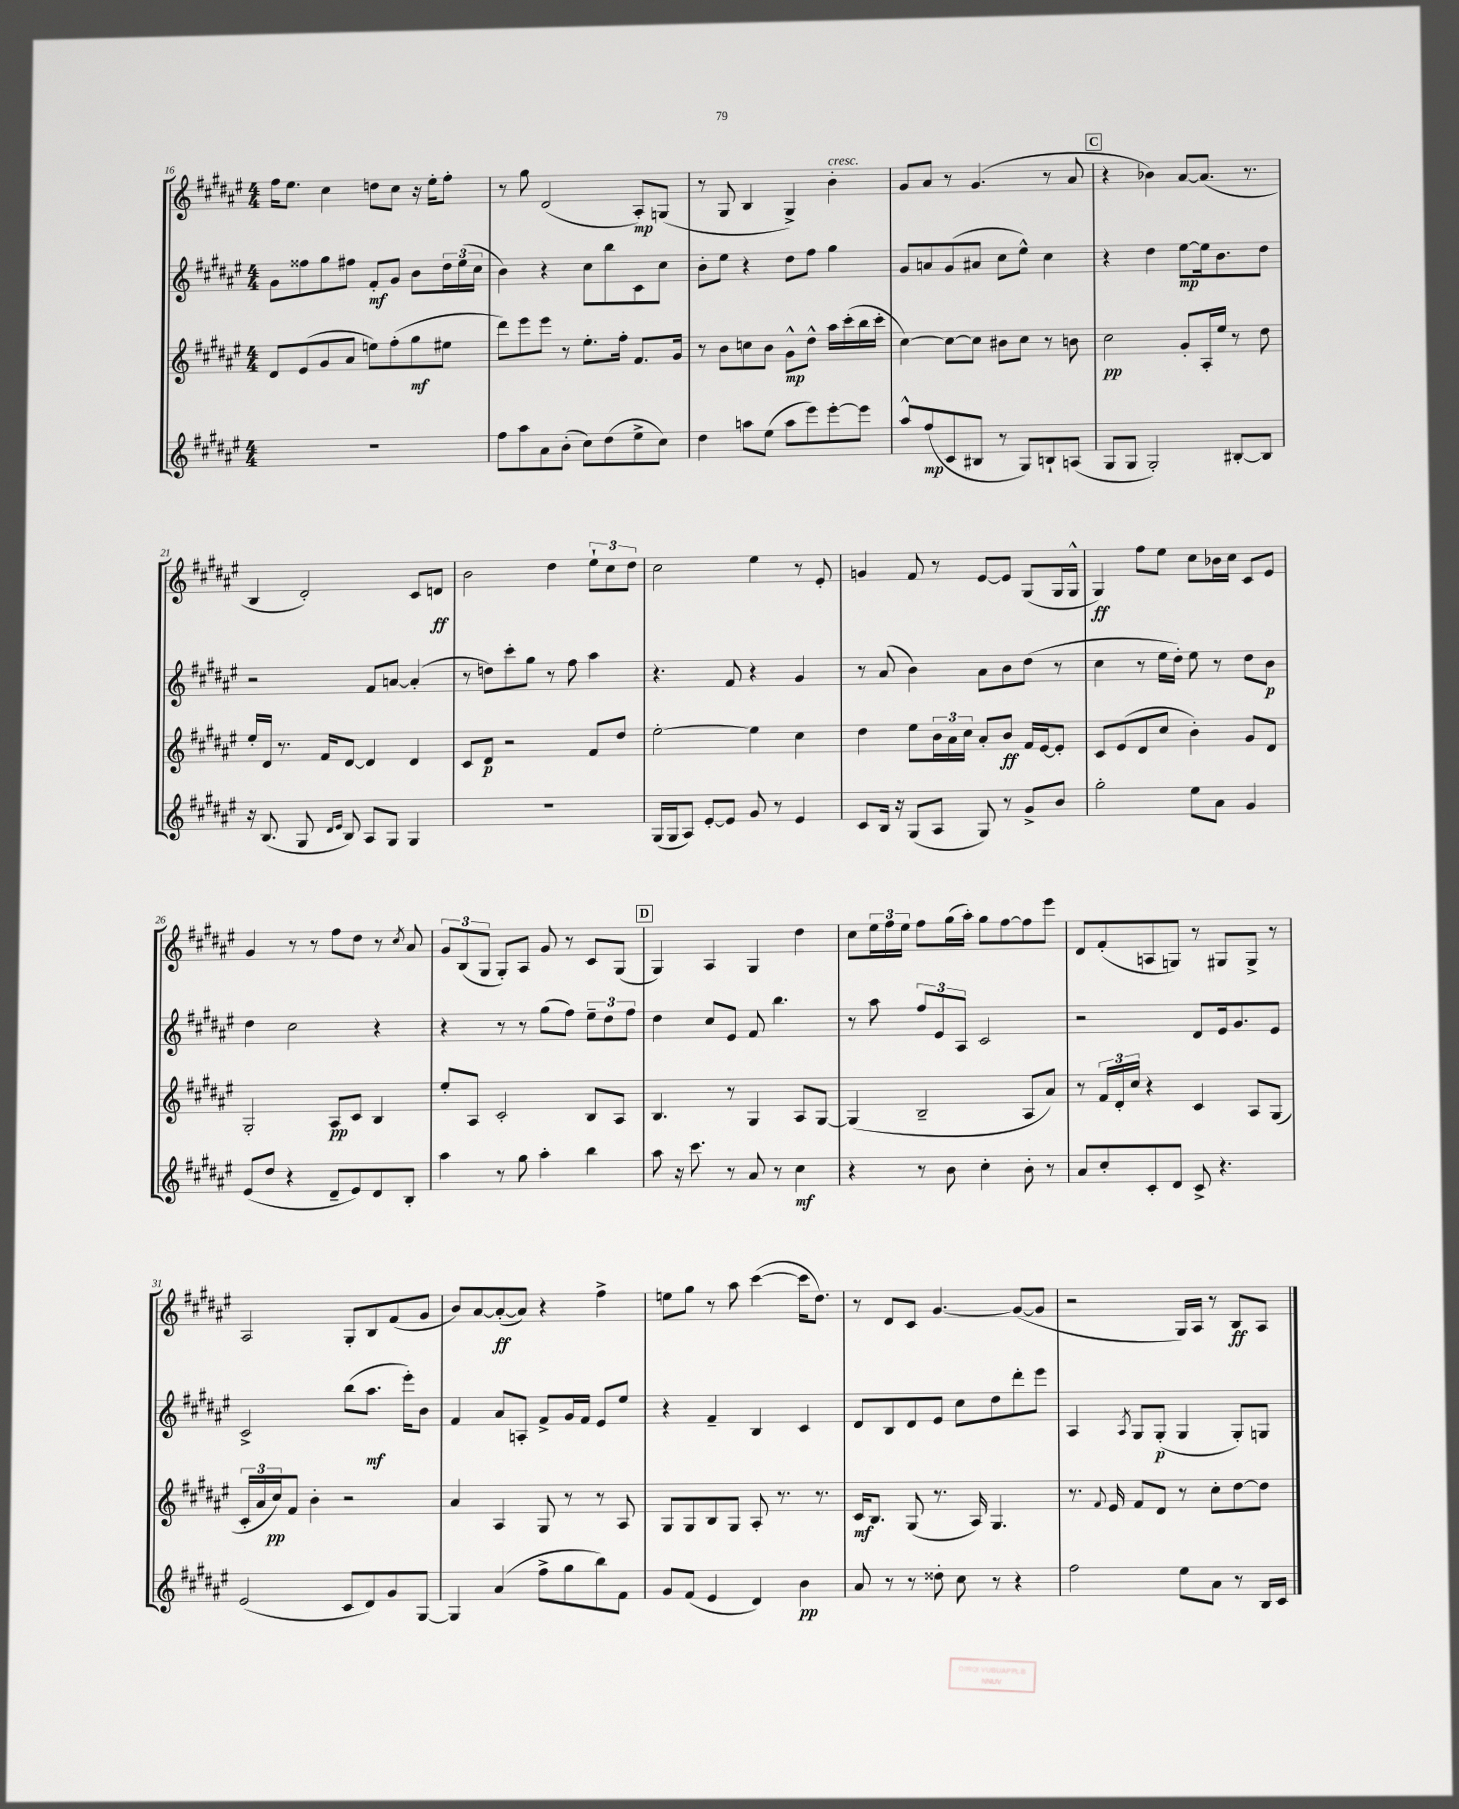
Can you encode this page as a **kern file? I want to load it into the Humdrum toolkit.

**kern	**dynam	**kern	**dynam	**kern	**dynam	**kern	**dynam
*part4	*part4	*part3	*part3	*part2	*part2	*part1	*part1
*staff4	*staff4	*staff3	*staff3	*staff2	*staff2	*staff1	*staff1
*clefG2	*	*clefG2	*	*clefG2	*	*clefG2	*
*k[f#c#g#d#a#e#]	*	*k[f#c#g#d#a#e#]	*	*k[f#c#g#d#a#e#]	*	*k[f#c#g#d#a#e#]	*
*M4/4	*	*M4/4	*	*M4/4	*	*M4/4	*
=16	=16	=16	=16	=16	=16	=16	=16
1r	.	8d#/L	.	8g#\L	.	16ff#\KL	.
.	.	.	.	.	.	8.ee#\J	.
.	.	(8e#/	.	8ff##X\	.	.	.
.	.	8g#/	.	8gg#\	.	4cc#\	.
.	.	8a#/J	.	8ff#X\J	.	.	.
.	.	8een\L)	.	8f#'/L	mf	8ddn\L	.
.	.	(8ff#'\	.	8g#/J	.	8cc#\J	.
.	.	8gg#\	mf	8b\L	.	16r	.
.	.	.	.	.	.	16ee#'\KL	.
.	.	8ee#X\J	.	24dd#\L	.	8ff#'\J	.
.	.	.	.	(24ee#\	.	.	.
.	.	.	.	24cc#\JJ	.	.	.
=17	=17	=17	=17	=17	=17	=17	=17
8ff#\L	.	8ddd#\L)	.	4b\)	.	8r	.
8aa#\	.	8eee#\	.	.	.	8gg#\	.
8a#\	.	8eee#\J	.	4r	.	(2d#/	.
(8b'\J	.	8r	.	.	.	.	.
8cc#\L)	.	8.ee#'\L	.	8cc#\L	.	.	.
(8dd#\	.	.	.	8bb\	.	.	.
.	.	16ff#'\Jk	.	.	.	.	.
8ee#^\	.	8.f#/L	.	8c#\	.	8A#'/L)	mp
8cc#\J)	.	.	.	8cc#\J	.	(8Gn/J	.
.	.	16g#/Jk	.	.	.	.	.
=18	=18	=18	=18	=18	=18	=18	=18
4dd#\	.	8r	.	8b'\L	.	8r	.
.	.	8b\L	.	8ee#\J	.	8G#/	.
8aan\L	.	8ccn\	.	4r	.	4B/	.
(8ee#\J	.	8b\J	.	.	.	.	.
8aa\L	.	8g#^^\L	mp	8dd#\L	.	4G#^/)	.
8eee#\)	.	8dd#^^\J	.	8ff#\J	.	.	.
!	!	!	!	!	!	!LO:TX:a:i:t=cresc.	!
[8eee#'\	.	16aa#\LL	.	4gg#\	.	4b'\	.
.	.	(16ccc#'\	.	.	.	.	.
8eee#\J]	.	16bb\	.	.	.	.	.
.	.	16ccc#'\JJ	.	.	.	.	.
=19	=19	=19	=19	=19	=19	=19	=19
8aa#^^/L	.	[4cc#\)	.	8g#/L	.	8g#/L	.
(8ff#/	mp	.	.	8an/	.	8a#/J	.
8c#/	.	8cc#\L_	.	(8g#/	.	8r	.
8B#X/J	.	8cc#\J]	.	8a#X/J	.	(4.g#/	.
8r	.	8b#X\L	.	8cc#\L	.	.	.
8G#/L)	.	8cc#\J	.	8ee#^^\J)	.	.	.
8Bn`/	.	8r	.	4cc#\	.	8r	.
(8An/J	.	8bn\	.	.	.	8a#/	.
!!LO:REH:place=s1:t=C
=20	=20	=20	=20	=20	=20	=20	=20
8G#/L	.	2cc#\	pp	4r	.	4r	.
8G#/J	.	.	.	.	.	.	.
2G#'/)	.	.	.	4dd#\	.	4b-X\)	.
.	.	8g#'/L	.	[8ee#\L	mp	[8a#/L	.
.	.	16A#'/L	.	16ee#\k]	.	(8.a#/J]	.
.	.	16ee#/JJ	.	8.b\	.	.	.
[8B#X'/L	.	8r	.	.	.	.	.
.	.	.	.	.	.	8.r	.
8B#/J]	.	8dd#\	.	8dd#\J	.	.	.
!!LO:LB:g=z
=21	=21	=21	=21	=21	=21	=21	=21
16r	.	16ee#'/LL	.	2r	.	4B/	.
(8.B/	.	16d#/JJ	.	.	.	.	.
.	.	8.r	.	.	.	.	.
8G#/	.	.	.	.	.	2d#'/)	.
.	.	16f#/KL	.	.	.	.	.
16qqd#/LL	.	.	.	.	.	.	.
16qqe#/JJ	.	.	.	.	.	.	.
8B/)	.	[8d#/J	.	.	.	.	.
8A#/L	.	4d#/]	.	8f#/L	.	.	.
8G#/J	.	.	.	[8an/J	.	.	.
4G#/	.	4d#/	.	(4a'/]	.	8c#/L	.
.	.	.	.	.	.	8dn/J	ff
=22	=22	=22	=22	=22	=22	=22	=22
1r	.	8c#/L	.	8r	.	2b\	.
.	.	8d#/J	p	8ddn\L)	.	.	.
.	.	2r	.	8ccc#'\	.	.	.
.	.	.	.	8gg#\J	.	.	.
.	.	.	.	8r	.	4dd#\	.
.	.	.	.	8ff#\	.	.	.
.	.	8f#/L	.	4aa#\	.	12ee#`\L	.
.	.	.	.	.	.	12cc#\	.
.	.	8dd#/J	.	.	.	.	.
.	.	.	.	.	.	12dd#\J	.
=23	=23	=23	=23	=23	=23	=23	=23
(16G#/LL	.	[2ee#'\	.	4.r	.	2cc#\	.
16G#/J	.	.	.	.	.	.	.
8A#/J)	.	.	.	.	.	.	.
[8e#'/L	.	.	.	.	.	.	.
8e#/J]	.	.	.	8f#/	.	.	.
8g#/	.	4ee#\]	.	4r	.	4ee#\	.
8r	.	.	.	.	.	.	.
4e#/	.	4cc#\	.	4g#/	.	8r	.
.	.	.	.	.	.	8e#'/	.
=24	=24	=24	=24	=24	=24	=24	=24
8c#/L	.	4dd#\	.	8r	.	4gn/	.
16B/Jk	.	.	.	(8a#/	.	.	.
16r	.	.	.	.	.	.	.
(8G#/L	.	8ee#\L	.	4b\)	.	8f#/	.
8A#/J	.	24b\L	.	.	.	8r	.
.	.	24a#\	.	.	.	.	.
.	.	24cc#\JJ	.	.	.	.	.
8G#/)	.	8a#'/L	.	8a#\L	.	[8e#/L	.
8r	.	8b/J	ff	8b\	.	8e#/J]	.
8g#^/L	.	16f#/LL	.	(8dd#\J	.	(8G#/L	.
.	.	[16e#/J	.	.	.	.	.
8b/J	.	8e#'/J]	.	8r	.	16G#/L	.
.	.	.	.	.	.	16G#^^/JJ	.
=25	=25	=25	=25	=25	=25	=25	=25
2gg#'\	.	8c#/L	.	4cc#\	.	4G#/)	ff
.	.	(8e#/	.	.	.	.	.
.	.	8d#/	.	8r	.	8ff#\L	.
.	.	8cc#/J	.	16ee#\LL	.	8ee#\J	.
.	.	.	.	16dd#'\JJ)	.	.	.
8ee#\L	.	4b'\)	.	8ee#\	.	8cc#\L	.
8a#\J	.	.	.	8r	.	16b-X\L	.
.	.	.	.	.	.	16cc#\JJ	.
4g#/	.	8g#/L	.	8dd#\L	.	8c#/L	.
.	.	8d#/J	.	8b\J	p	8e#/J	.
!!LO:LB:g=z
=26	=26	=26	=26	=26	=26	=26	=26
(8e#/L	.	2G#'/	.	4dd#\	.	4g#/	.
8dd#/J	.	.	.	.	.	.	.
4r	.	.	.	2cc#\	.	8r	.
.	.	.	.	.	.	8r	.
8d#~/L	.	8A#/L	pp	.	.	8ff#\L	.
8e#/)	.	8c#/J	.	.	.	8dd#\J	.
8d#/	.	4B/	.	4r	.	8r	.
.	.	.	.	.	.	8qcc#/	.
8B'/J	.	.	.	.	.	8a#/	.
=27	=27	=27	=27	=27	=27	=27	=27
4aa#\	.	8ee#'/L	.	4r	.	12g#/L	.
.	.	.	.	.	.	(12B/	.
.	.	8A#/J	.	.	.	.	.
.	.	.	.	.	.	12G#/J	.
8r	.	2c#'/	.	8r	.	8G#'/L)	.
8gg#\	.	.	.	8r	.	8A#/J	.
4aa#'\	.	.	.	(8gg#\L	.	8g#/	.
.	.	.	.	8ff#\J)	.	8r	.
4bb\	.	8B/L	.	12ee#~\L	.	8c#/L	.
.	.	.	.	12dd#\	.	.	.
.	.	8A#/J	.	.	.	(8G#/J	.
.	.	.	.	12ff#\J	.	.	.
!!LO:REH:place=s1:t=D
=28	=28	=28	=28	=28	=28	=28	=28
8aa#\	.	4.B/	.	4dd#\	.	4G#/)	.
16r	.	.	.	.	.	.	.
8.ccc#\	.	.	.	.	.	.	.
.	.	.	.	8cc#/L	.	4A#/	.
8r	.	8r	.	8e#/J	.	.	.
8a#/	.	4G#/	.	8f#/	.	4G#/	.
8r	.	.	.	4.bb\	.	.	.
4cc#\	mf	8A#/L	.	.	.	4dd#\	.
.	.	[8G#/J	.	.	.	.	.
=29	=29	=29	=29	=29	=29	=29	=29
4r	.	(4G#/]	.	8r	.	8cc#\L	.
.	.	.	.	8aa#\	.	24ee#\L	.
.	.	.	.	.	.	24ff#\	.
.	.	.	.	.	.	24ee#\JJ	.
8r	.	2B~/	.	12ff#/L	.	8ff#\L	.
.	.	.	.	12e#/	.	.	.
8b\	.	.	.	.	.	(16gg#\L	.
.	.	.	.	12A#/J	.	.	.
.	.	.	.	.	.	16aa#'\JJ)	.
4cc#'\	.	.	.	2c#/	.	8gg#\L	.
.	.	.	.	.	.	[8ff#\	.
8b'\	.	8A#/L	.	.	.	8ff#\]	.
8r	.	8a#/J)	.	.	.	8eee#\J	.
=30	=30	=30	=30	=30	=30	=30	=30
8a#/L	.	8r	.	2r	.	8d#/L	.
8cc#'/	.	24f#/LL	.	.	.	(8f#'/	.
.	.	24d#'/	.	.	.	.	.
.	.	24cc#/JJ	.	.	.	.	.
8c#'/	.	4r	.	.	.	8An/	.
8d#/J	.	.	.	.	.	8Gn/J)	.
8c#^/	.	4c#/	.	8d#/L	.	8r	.
4.r	.	.	.	16e#/k	.	8G#X/L	.
.	.	.	.	8.g#/	.	.	.
.	.	8A#/L	.	.	.	8G#^/J	.
.	.	(8G#/J	.	8e#/J	.	8r	.
!!LO:LB:g=z
=31	=31	=31	=31	=31	=31	=31	=31
(2e#/	.	24c#'/LL	.	2c#^/	.	2A#/	.
.	.	24a#/	.	.	.	.	.
.	.	24cc#/J)	pp	.	.	.	.
.	.	8f#/J	.	.	.	.	.
.	.	4b'\	.	.	.	.	.
8c#/L	.	2r	.	(8bb\L	.	8G#'/L	.
8d#/)	.	.	.	8.aa#\J	mf	8B/	.
8g#/	.	.	.	.	.	(8f#/	.
.	.	.	.	16eee#'\KL)	.	.	.
[8G#/J	.	.	.	8b\J	.	8g#/J	.
=32	=32	=32	=32	=32	=32	=32	=32
4G#/]	.	4a#/	.	4f#/	.	8b/L)	.
.	.	.	.	.	.	[8a#/	.
(4a#/	.	4A#/	.	8a#/L	.	(8a#'/_	ff
.	.	.	.	8An'/J	.	8a#/J])	.
8ff#^\L	.	8G#/	.	8f#^/L	.	4r	.
8gg#\	.	8r	.	16g#/L	.	.	.
.	.	.	.	16f#/JJ	.	.	.
8bb\)	.	8r	.	8e#/L	.	4ff#^\	.
8f#\J	.	8A#/	.	8ee#/J	.	.	.
=33	=33	=33	=33	=33	=33	=33	=33
8g#/L	.	8G#/L	.	4r	.	8een\L	.
(8f#/J	.	8G#/	.	.	.	8gg#\J	.
4e#/	.	8B/	.	4f#~/	.	8r	.
.	.	8G#/J	.	.	.	8aa#\	.
4d#/)	.	8A#'/	.	4B/	.	([4ccc#\	.
.	.	8.r	.	.	.	.	.
4b\	pp	.	.	4c#/	.	16ccc#\KL]	.
.	.	8.r	.	.	.	8.dd#\J)	.
=34	=34	=34	=34	=34	=34	=34	=34
8a#/	.	16c#/KL	mf	8d#/L	.	8r	.
.	.	8.B/J	.	.	.	.	.
8r	.	.	.	8B/	.	8d#/L	.
8r	.	(8G#/	.	8d#/	.	8c#/J	.
8dd##X'\	.	8.r	.	8e#/J	.	[4.g#/	.
8cc#\	.	.	.	8cc#\L	.	.	.
.	.	16A#/)	.	.	.	.	.
8r	.	4.G#/	.	8dd#\	.	.	.
4r	.	.	.	8ddd#'\	.	(8g#/L_	.
.	.	.	.	8eee#\J	.	8g#/J]	.
=35	=35	=35	=35	=35	=35	=35	=35
2ff#\	.	8.r	.	4A#/	.	2r	.
.	.	8qqf#/	.	.	.	.	.
.	.	16e#/	.	.	.	.	.
.	.	.	.	8qA#/	.	.	.
.	.	8f#/L	.	8G#/L	.	.	.
.	.	8d#/J	.	(8G#'/J	p	.	.
8ee#\L	.	8r	.	4G#/	.	16G#/LL)	.
.	.	.	.	.	.	16A#/JJ	.
8a#\J	.	8cc#'\L	.	.	.	8r	.
8r	.	[8dd#\	.	8G#'/L)	.	8B/L	ff
16B/LL	.	8dd#\J]	.	8Gn/J	.	8A#/J	.
16c#/JJ	.	.	.	.	.	.	.
==	==	==	==	==	==	==	==
*-	*-	*-	*-	*-	*-	*-	*-
